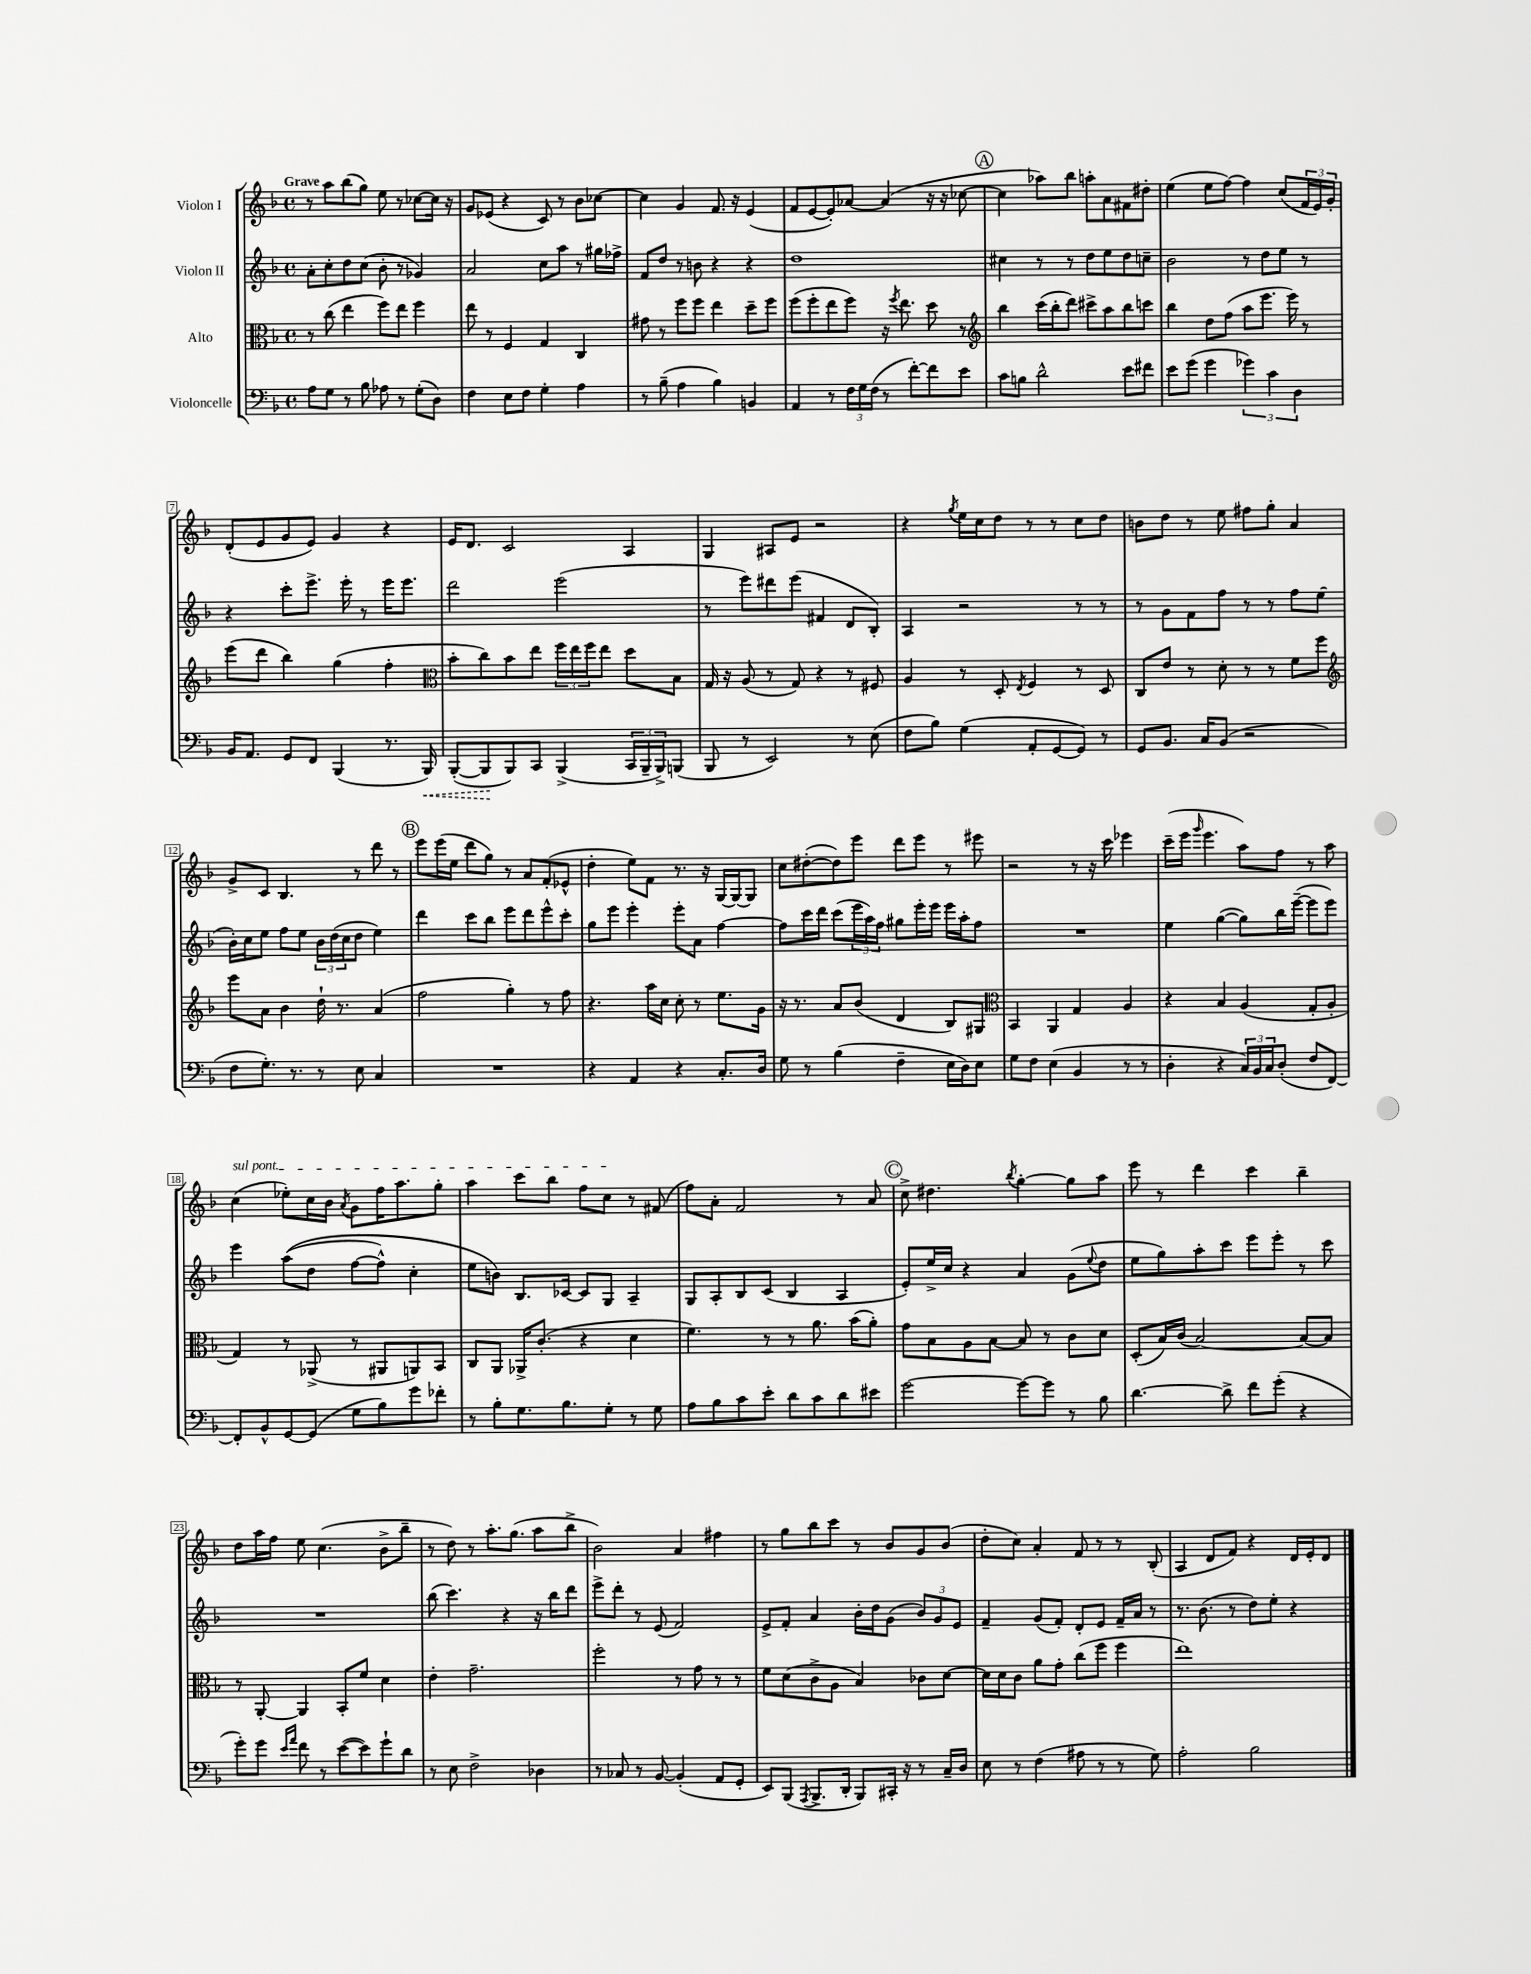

**kern	**kern	**kern	**kern
*staff4	*staff3	*staff2	*staff1
*clefF4	*clefC3	*clefG2	*clefG2
*k[b-]	*k[b-]	*k[b-]	*k[b-]
*M4/4	*M4/4	*M4/4	*M4/4
*met(c)	*met(c)	*met(c)	*met(c)
8A	8r	8a'	8r
8G	(8cc	8cc'	8aa
8r	4ee	8dd	(8bb-
8B-	.	(8cc	8gg)
8A-	8ff)	8b-'	8ee
8r	8ee	8r	8r
(8G'	4ff	4g-)	[8cc-
8D)	.	.	16cc-]
.	.	.	16r
=	=	=	=
4F	8ee	2a	8g
.	8r	.	(8e-
8E	4F	.	4r
8F	.	.	.
4G'	4G	8cc	8c)
.	.	8aa	8r
4A	4C	8r	8b-
.	.	16gg#	[8cc-
.	.	16ff-^	.
=	=	=	=
8r	8g#	8f	4cc-]
(8B-~	8r	8dd	.
4A	8ff	8r	4g
.	8ff	8b	.
4B-)	4ee	4r	8.f
.	.	.	16r
4BB	8dd~	4r	(4e
.	8ff	.	.
=	=	=	=
4AA	(8ff	1dd	8f
.	8ff'	.	[8e
8r	8ee	.	8e'])
24F	8ff)	.	[8a-
24G	.	.	.
(24F	.	.	.
8r	16r	.	(4a-]
.	8qff	.	.
.	8.ee	.	.
[8f')	.	.	.
8f]	8dd	.	16r
.	.	.	16r
8e	8r	.	[8cc-
=	=	=	=
*	*clefG2	*	*
8c	4bb-	4cc#	4cc-]
8B	.	.	.
2d^^	(16ccc	8r	8aa-)
.	16bb-'	.	.
.	8ddd)	8r	8bb-
.	8ccc#^	8dd	8aa'
.	8aa	8ee	8a
8e	8bb-	8dd	8f#
8f#	8ccc	8cc~	8dd#'
=	=	=	=
8e	4bb-	2b-	(4ee
(8g	.	.	.
4g	8dd	.	8ee
.	(8ff	.	[8ff)
6g-)	8aa	8r	4ff]
.	8.eee	8dd	.
6c	.	.	.
.	.	8ee	(8cc
.	16eee)	.	.
6D	.	.	.
.	8r	8r	24f
.	.	.	24e)
.	.	.	24g'
=	=	=	=
16BB-	(8eee	4r	(8d'
8.AA	.	.	.
.	8ddd	.	8e
8GG	4bb-)	8ccc'	8g
8FF	.	8.eee^	8e)
(4BBB-	(4gg	.	4g
.	.	16eee'	.
.	.	8r	.
8.r	4ff'	16eee	4r
.	.	8.eee	.
16BBB-)	.	.	.
=	=	=	=
*	*clefC3	*	*
([8BBB-'	8b-'	2ddd	16e
.	.	.	8.d
8BBB-]	8cc)	.	.
8BBB-)	8b-	.	2c
8CC	8ee	.	.
(4BBB-^	24ff	(2eee	.
.	24ee	.	.
.	24ff	.	.
.	8ee	.	.
24CC	8dd	.	4A
24BBB-~	.	.	.
24BBB-^)	.	.	.
(8BBB	8B-	.	.
=	=	=	=
8BBB-	16G	8r	4G
.	16r	.	.
8r	(8A	8eee)	.
2EE)	8r	8ddd#	8A#
.	8G)	(8eee	8e
.	4r	4f#	2r
8r	8r	8d	.
(8E	8F#	8B-')	.
=	=	=	=
8F	4A	4A	4r
8B-)	.	.	.
.	.	.	8qgg
(4G	8r	2r	16ee
.	.	.	16cc
.	8D'	.	8dd
.	8qE	.	.
8AA'	4F	.	8r
[8GG	.	.	8r
8GG])	8r	8r	8cc
8r	8D	8r	8dd
=	=	=	=
8GG	8C	8r	8b
8.BB-	8e	8g	8dd
.	8r	8f	8r
16C	.	.	.
(8BB-	8d'	8ff	8ee
2r	8r	8r	8ff#
.	8r	8r	8gg'
.	8f	8ff	4a
.	8ff	(8ee	.
=	=	=	=
*	*clefG2	*	*
8F	8eee	16b-')	8g^
.	.	16cc	.
8.G')	8a	8ee	8c
.	4b-	8ff	4.B-
8.r	.	.	.
.	.	8ee	.
8r	16dd`	24b-	.
.	.	(24dd	.
.	8.r	.	.
.	.	24cc	.
8E	.	8dd	8r
4C	(4a	4ee)	8ddd
.	.	.	8r
=	=	=	=
1r	2ff	4ddd	8eee
.	.	.	(16eee
.	.	.	16ee
.	.	8ccc	8ddd
.	.	8bb-	8gg)
.	4gg')	8eee	8r
.	.	8ddd	8a
.	8r	8eee^^	(8f'
.	8ff	8ccc'	8e-^^
=	=	=	=
4r	4.r	8gg	4dd'
.	.	8eee	.
4AA	.	4eee'	8ee)
.	16aa	.	8f
.	16cc	.	.
4r	8cc'	8eee'	8.r
.	8r	8a	.
.	.	.	16r
8.C'	8.ee	[4ff	[16G
.	.	.	16G_
.	.	.	8G]
16D	16g	.	.
=	=	=	=
8G	16r	8ff]	8cc
.	8.r	.	.
8r	.	16ccc	([8dd#'
.	.	16ddd	.
(4B-	8a	(8ccc	8dd#])
.	(8b-	24eee	8eee
.	.	24aa)	.
.	.	24ff	.
4F~	4d	8gg#	8ddd
.	.	16eee'	8eee
.	.	16eee	.
16E	8B-)	16eee	8r
16D)	.	16aa'	.
8E	8G#	8ff	8eee#
=	=	=	=
*	*clefC3	*	*
8G	4BB-	1r	2r
8F	.	.	.
(4E	4AA	.	.
4BB-	4G	.	8r
.	.	.	16r
.	.	.	16ccc
8r	4A	.	4eee-
8r	.	.	.
=	=	=	=
4D'	4r	4ee	(16ccc~
.	.	.	16eee
.	.	.	16qqggg
.	.	.	4.eee
4r	4B-	([4gg	.
24C)	(4A	8gg])	8aa)
24BB-	.	.	.
24C	.	.	.
(8D'	.	16bb-	8ff
.	.	([16eee~	.
8F	8G'	8eee]	8r
[8FF)	8A'	8eee)	8aa
=	=	=	=
8FF']	4G)	4eee	(4cc
8BB-^^	.	.	.
[8GG	8r	&((8aa	8ee-')
(8GG]	(8AA-^	8dd	16cc
.	.	.	16b-
.	.	.	8qa
8G	8r	[8ff	8g
8B-)	8AA#	8ff^^])	16ff
.	.	.	8.aa
8g	8AA)	4cc'	.
8f-'	8BB-	.	8gg'
=	=	=	=
8r	8C	8ee	4aa
8B-'	8AA	8b&)	.
8.G	16AA-^	8.B-	8ccc
.	(8.c'	.	.
.	.	.	8bb-
8.B-	.	[16c-	.
.	4r	8c-]	8ff
8G'	.	8G	8cc
8r	4d	4A~	8r
8G	.	.	(8f#
=	=	=	=
8A	4.f)	8G	8ff)
8B-	.	8A'	8a'
8c	.	8B-	2f
8e'	8r	(8c	.
8d	8r	4B-	.
8c	8.a	.	.
8d	.	4A	8r
.	(16b-	.	.
8e#	8a')	.	8a
=	=	=	=
[2g	8g	8e')	8cc^
.	8B-	16ee^	4.dd#
.	.	16cc	.
.	8A	4r	.
.	[8B-	.	.
.	.	.	8qbb-
8g_	8B-]	4a	[4gg'
8g]	8r	.	.
8r	8c	(8g	8gg]
.	.	8qqee	.
8B-	8d	8dd	8aa
=	=	=	=
[4.d	(8D'	8ee	8eee
.	16B-)	8gg)	8r
.	(16c	.	.
.	[2B-)	8aa'	4ddd
8d^]	.	8ccc	.
8f	.	8eee	4ccc
(8g'	.	8eee'	.
4r	8B-_	8r	4bb-~
.	8B-]	8ccc	.
=	=	=	=
8g')	8r	1r	8dd
8g	[8AA'	.	16aa
.	.	.	16ff
16qqe	.	.	.
16qqa	.	.	.
8f	4AA]	.	8ee
8r	.	.	(4.cc
([8e	8BB-'	.	.
8e])	8f	.	.
8g`	4d	.	8b-^
8d	.	.	8bb-~
=	=	=	=
8r	4e'	(8bb-	8r
8E	.	4.ccc)	8dd)
2F^	2.g~	.	8r
.	.	.	8.aa'
.	.	4r	.
.	.	.	(8.gg
4D-	.	16r	8aa
.	.	16bb-	.
.	.	8ddd	8bb-^
=	=	=	=
8r	2ff'	8eee^	2b-)
8C-	.	8ddd'	.
8r	.	8r	.
[8BB-	.	(8e	.
(4BB-']	8r	2f)	4a
.	8g	.	.
8AA	8r	.	4ff#
8GG'	8r	.	.
=	=	=	=
8EE)	8f	8e^	8r
(8BBB-	(8d	8f'	8gg
8qAAA	.	.	.
8.BBB-^	8c^	4a	8bb-
.	8A	.	8ccc
16DD'	.	.	.
8BBB-)	4B-)	16b-'	8r
.	.	16dd	.
16CC#'	.	(8g	8b-
16r	.	.	.
8r	8c-	12b-)	8g
.	.	12g	.
16C~	[8d	.	(8b-
.	.	12e	.
16D	.	.	.
=	=	=	=
8E	16d]	4f~	8dd'
.	16d	.	.
8r	8c	.	8cc)
(4F	8a	(8g	4a'
.	8g'	8f')	.
8A#	(8cc	8d'	8f
8r	8ff	8e	8r
8r	4ff	16f~	8r
.	.	16a	.
8G)	.	8r	(8B-'
=	=	=	=
2A'	1ee)	8.r	4A
.	.	(8.b-	.
.	.	.	8d
.	.	8r	8f)
2B-	.	8dd)	4r
.	.	8ee'	.
.	.	4r	16d
.	.	.	16e'
.	.	.	8d
==	==	==	==
*-	*-	*-	*-
